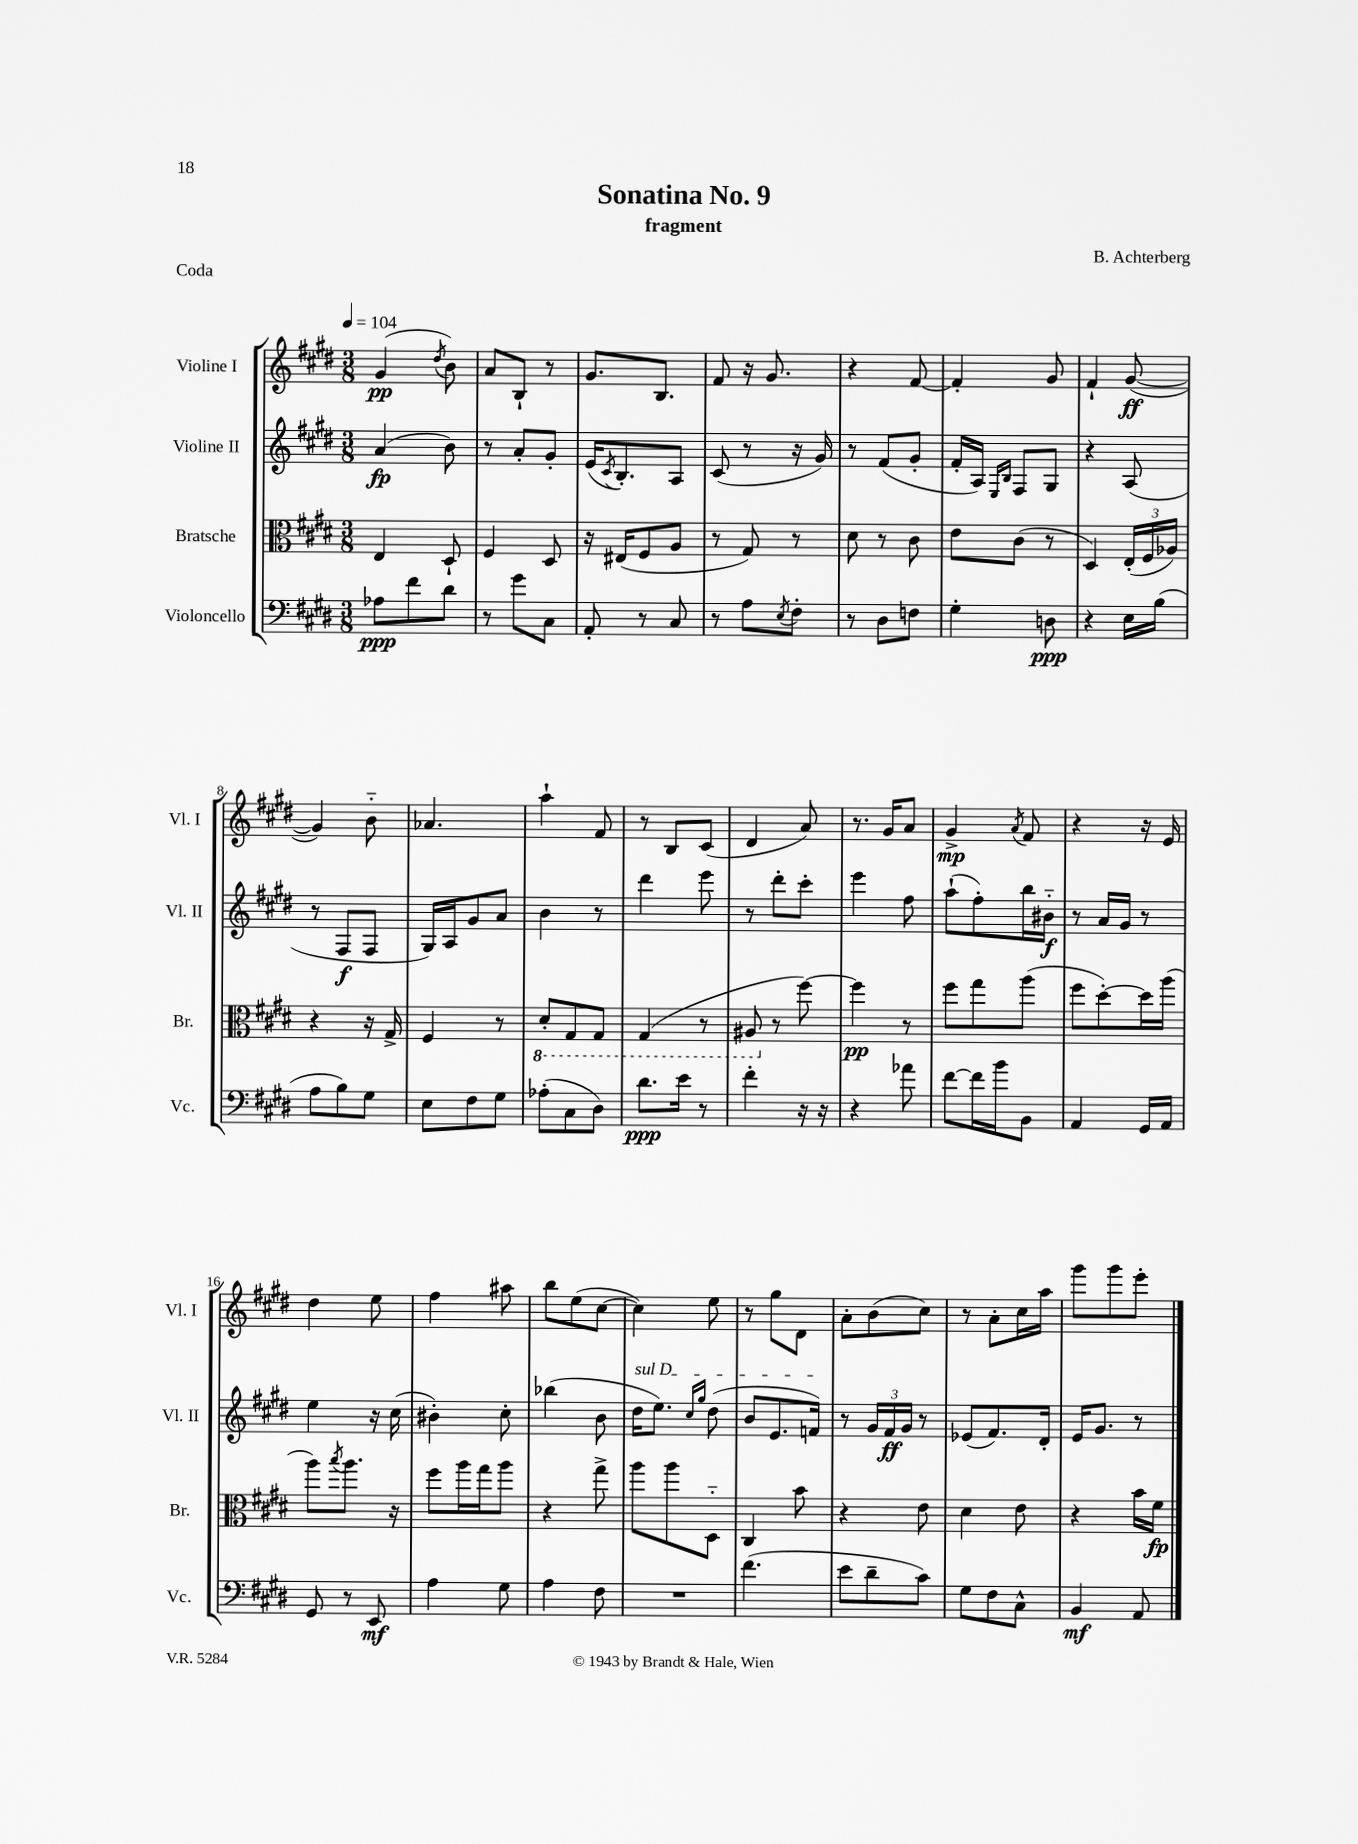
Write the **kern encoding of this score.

**kern	**dynam	**kern	**dynam	**kern	**dynam	**kern	**dynam
*part4	*part4	*part3	*part3	*part2	*part2	*part1	*part1
*staff4	*staff4	*staff3	*staff3	*staff2	*staff2	*staff1	*staff1
*I"Violoncello	*	*I"Bratsche	*	*I"Violine II	*	*I"Violine I	*
*I'Vc.	*	*I'Br.	*	*I'Vl. II	*	*I'Vl. I	*
*clefF4	*	*clefC3	*	*clefG2	*	*clefG2	*
*k[f#c#g#d#]	*	*k[f#c#g#d#]	*	*k[f#c#g#d#]	*	*k[f#c#g#d#]	*
*M3/8	*	*M3/8	*	*M3/8	*	*M3/8	*
*MM104	*	*MM104	*	*MM104	*	*MM104	*
=1	=1	=1	=1	=1	=1	=1	=1
8A-X\L	ppp	4E/	.	(4a/	fp	(4g#/	pp
8f#\	.	.	.	.	.	.	.
.	.	.	.	.	.	8qdd#/	.
8d#\J	.	8D#`/	.	8b\)	.	8b\)	.
=2	=2	=2	=2	=2	=2	=2	=2
8r	.	4F#/	.	8r	.	8a/L	.
8g#\L	.	.	.	8a'/L	.	8B`/J	.
8C#\J	.	8D#/	.	8g#'/J	.	8r	.
=3	=3	=3	=3	=3	=3	=3	=3
8AA'/	.	16r	.	(16e/KL	.	8.g#/L	.
.	.	.	.	8qc#/	.	.	.
.	.	(16E#X/KL	.	8.B'/)	.	.	.
8r	.	8F#/	.	.	.	.	.
.	.	.	.	.	.	8.B/J	.
8C#/	.	8A/J	.	8A/J	.	.	.
=4	=4	=4	=4	=4	=4	=4	=4
8r	.	8r	.	(8c#/	.	8f#/	.
8A\L	.	8G#/)	.	8r	.	16r	.
.	.	.	.	.	.	8.g#/	.
8qE/	.	.	.	.	.	.	.
8F#'\J	.	8r	.	16r	.	.	.
.	.	.	.	16g#/)	.	.	.
=5	=5	=5	=5	=5	=5	=5	=5
8r	.	8d#\	.	8r	.	4r	.
8D#\L	.	8r	.	(8f#/L	.	.	.
8Fn\J	.	8c#\	.	8g#'/J	.	[8f#/	.
=6	=6	=6	=6	=6	=6	=6	=6
4G#'\	.	8e\L	.	16f#'/LL	.	4f#'/]	.
.	.	.	.	16A/JJ)	.	.	.
.	.	.	.	16qqE/LL	.	.	.
.	.	.	.	16qqB/JJ	.	.	.
.	.	(8c#\J	.	8F#/L	.	.	.
8Dn\	ppp	8r	.	8G#/J	.	8g#/	.
=7	=7	=7	=7	=7	=7	=7	=7
4r	.	4D#/)	.	4r	.	4f#`/	.
16E\LL	.	(24E'/LL	.	(8A/	.	([8g#/	ff
.	.	24F#/	.	.	.	.	.
(16B\JJ	.	.	.	.	.	.	.
.	.	24A-X/JJ)	.	.	.	.	.
!!LO:LB:g=z
=8	=8	=8	=8	=8	=8	=8	=8
8A\L	.	4r	.	8r	.	4g#/])	.
8B\)	.	.	.	8F#/L	f	.	.
8G#\J	.	16r	.	8F#/J	.	8b\	.
.	.	16G#^/	.	.	.	.	.
=9	=9	=9	=9	=9	=9	=9	=9
8E\L	.	4F#/	.	16G#/LL)	.	4.a-X/	.
.	.	.	.	16A/J	.	.	.
8F#\	.	.	.	8g#/	.	.	.
8G#\J	.	8r	.	8a/J	.	.	.
=10	=10	=10	=10	=10	=10	=10	=10
*	*	*8ba	*	*	*	*	*
(8A-X'\L	.	8D#'/L	.	4b\	.	4aa`\	.
8C#\	.	8GG#/	.	.	.	.	.
8D#\J)	.	8GG#/J	.	8r	.	8f#/	.
=11	=11	=11	=11	=11	=11	=11	=11
8.d#\L	ppp	(4GG#/	.	4ddd#\	.	8r	.
.	.	.	.	.	.	8B/L	.
16e\Jk	.	.	.	.	.	.	.
8r	.	8r	.	8eee\	.	(8c#/J	.
=12	=12	=12	=12	=12	=12	=12	=12
4f#'\	.	8AA#X/	.	8r	.	4d#/	.
*	*	*X8ba	*	*	*	*	*
.	.	8r	.	8ddd#'\L	.	.	.
16r	.	[8ff#\)	.	8ccc#'\J	.	8a/)	.
16r	.	.	.	.	.	.	.
=13	=13	=13	=13	=13	=13	=13	=13
4r	.	4ff#\]	pp	4eee\	.	8.r	.
.	.	.	.	.	.	16g#/KL	.
8a-X\	.	8r	.	8ff#\	.	8a/J	.
=14	=14	=14	=14	=14	=14	=14	=14
[8f#\L	.	8ff#\L	.	(8aa`\L	.	4g#^/	mp
16f#\L]	.	8gg#\	.	8ff#'\)	.	.	.
16b\J	.	.	.	.	.	.	.
.	.	.	.	.	.	8qa/	.
8BB\J	.	(8aa\J	.	16bb\L	.	8f#/	.
.	.	.	.	16b#X\JJ	f	.	.
=15	=15	=15	=15	=15	=15	=15	=15
4AA/	.	8ff#\L	.	8r	.	4r	.
.	.	[8dd#'\)	.	16a/LL	.	.	.
.	.	.	.	16g#/JJ	.	.	.
16GG#/LL	.	16dd#\L]	.	8r	.	16r	.
16AA/JJ	.	(16aa\JJ	.	.	.	16e/	.
!!LO:LB:g=z
=16	=16	=16	=16	=16	=16	=16	=16
8GG#/	.	8aa\L)	.	4ee\	.	4dd#\	.
.	.	8qbb/	.	.	.	.	.
8r	.	8.aa\J	.	.	.	.	.
8EE/	mf	.	.	16r	.	8ee\	.
.	.	16r	.	(16cc#\	.	.	.
=17	=17	=17	=17	=17	=17	=17	=17
4A\	.	8ff#\L	.	4b#X'\)	.	4ff#\	.
.	.	16aa\L	.	.	.	.	.
.	.	16gg#\J	.	.	.	.	.
8G#\	.	8aa\J	.	8cc#'\	.	8aa#X\	.
=18	=18	=18	=18	=18	=18	=18	=18
4A\	.	4r	.	(4bb-X\	.	8bb\L	.
.	.	.	.	.	.	(8ee\	.
8F#\	.	8gg#^\	.	8b\	.	[8cc#\J	.
=19	=19	=19	=19	=19	=19	=19	=19
!	!	!	!	!LO:TX:a:i:t=sul D	!	!	!
4.r	.	8aa\L	.	16dd#\KL	.	4cc#\])	.
.	.	.	.	8.ee\J)	.	.	.
.	.	8aa\	.	.	.	.	.
.	.	.	.	16qqcc#/LL	.	.	.
.	.	.	.	16qqgg#/JJ	.	.	.
.	.	8D#\J	.	(8dd#\	.	8ee\	.
=20	=20	=20	=20	=20	=20	=20	=20
(4.f#\	.	4C#/	.	8b/L	.	8r	.
.	.	.	.	8.e/	.	8gg#\L	.
.	.	8b\	.	.	.	8d#\J	.
.	.	.	.	16fn/Jk)	.	.	.
=21	=21	=21	=21	=21	=21	=21	=21
8e\L	.	4r	.	8r	.	8a'\L	.
8d#~\	.	.	.	24g#/LL	.	(8b\	.
.	.	.	.	24f#/	ff	.	.
.	.	.	.	24g#/JJ	.	.	.
8c#\J)	.	8e\	.	8r	.	8cc#\J)	.
=22	=22	=22	=22	=22	=22	=22	=22
8G#\L	.	4d#\	.	(8e-X/L	.	8r	.
8F#\	.	.	.	8.f#/)	.	8a'\L	.
8C#^^\J	.	8e\	.	.	.	16cc#\L	.
.	.	.	.	16d#'/Jk	.	16aa\JJ	.
=23	=23	=23	=23	=23	=23	=23	=23
4BB/	mf	4r	.	16e/KL	.	8ggg#\L	.
.	.	.	.	8.g#/J	.	.	.
.	.	.	.	.	.	8ggg#\	.
8AA/	.	16b\LL	.	8r	.	8eee'\J	.
.	.	16f#\JJ	fp	.	.	.	.
==	==	==	==	==	==	==	==
*-	*-	*-	*-	*-	*-	*-	*-
